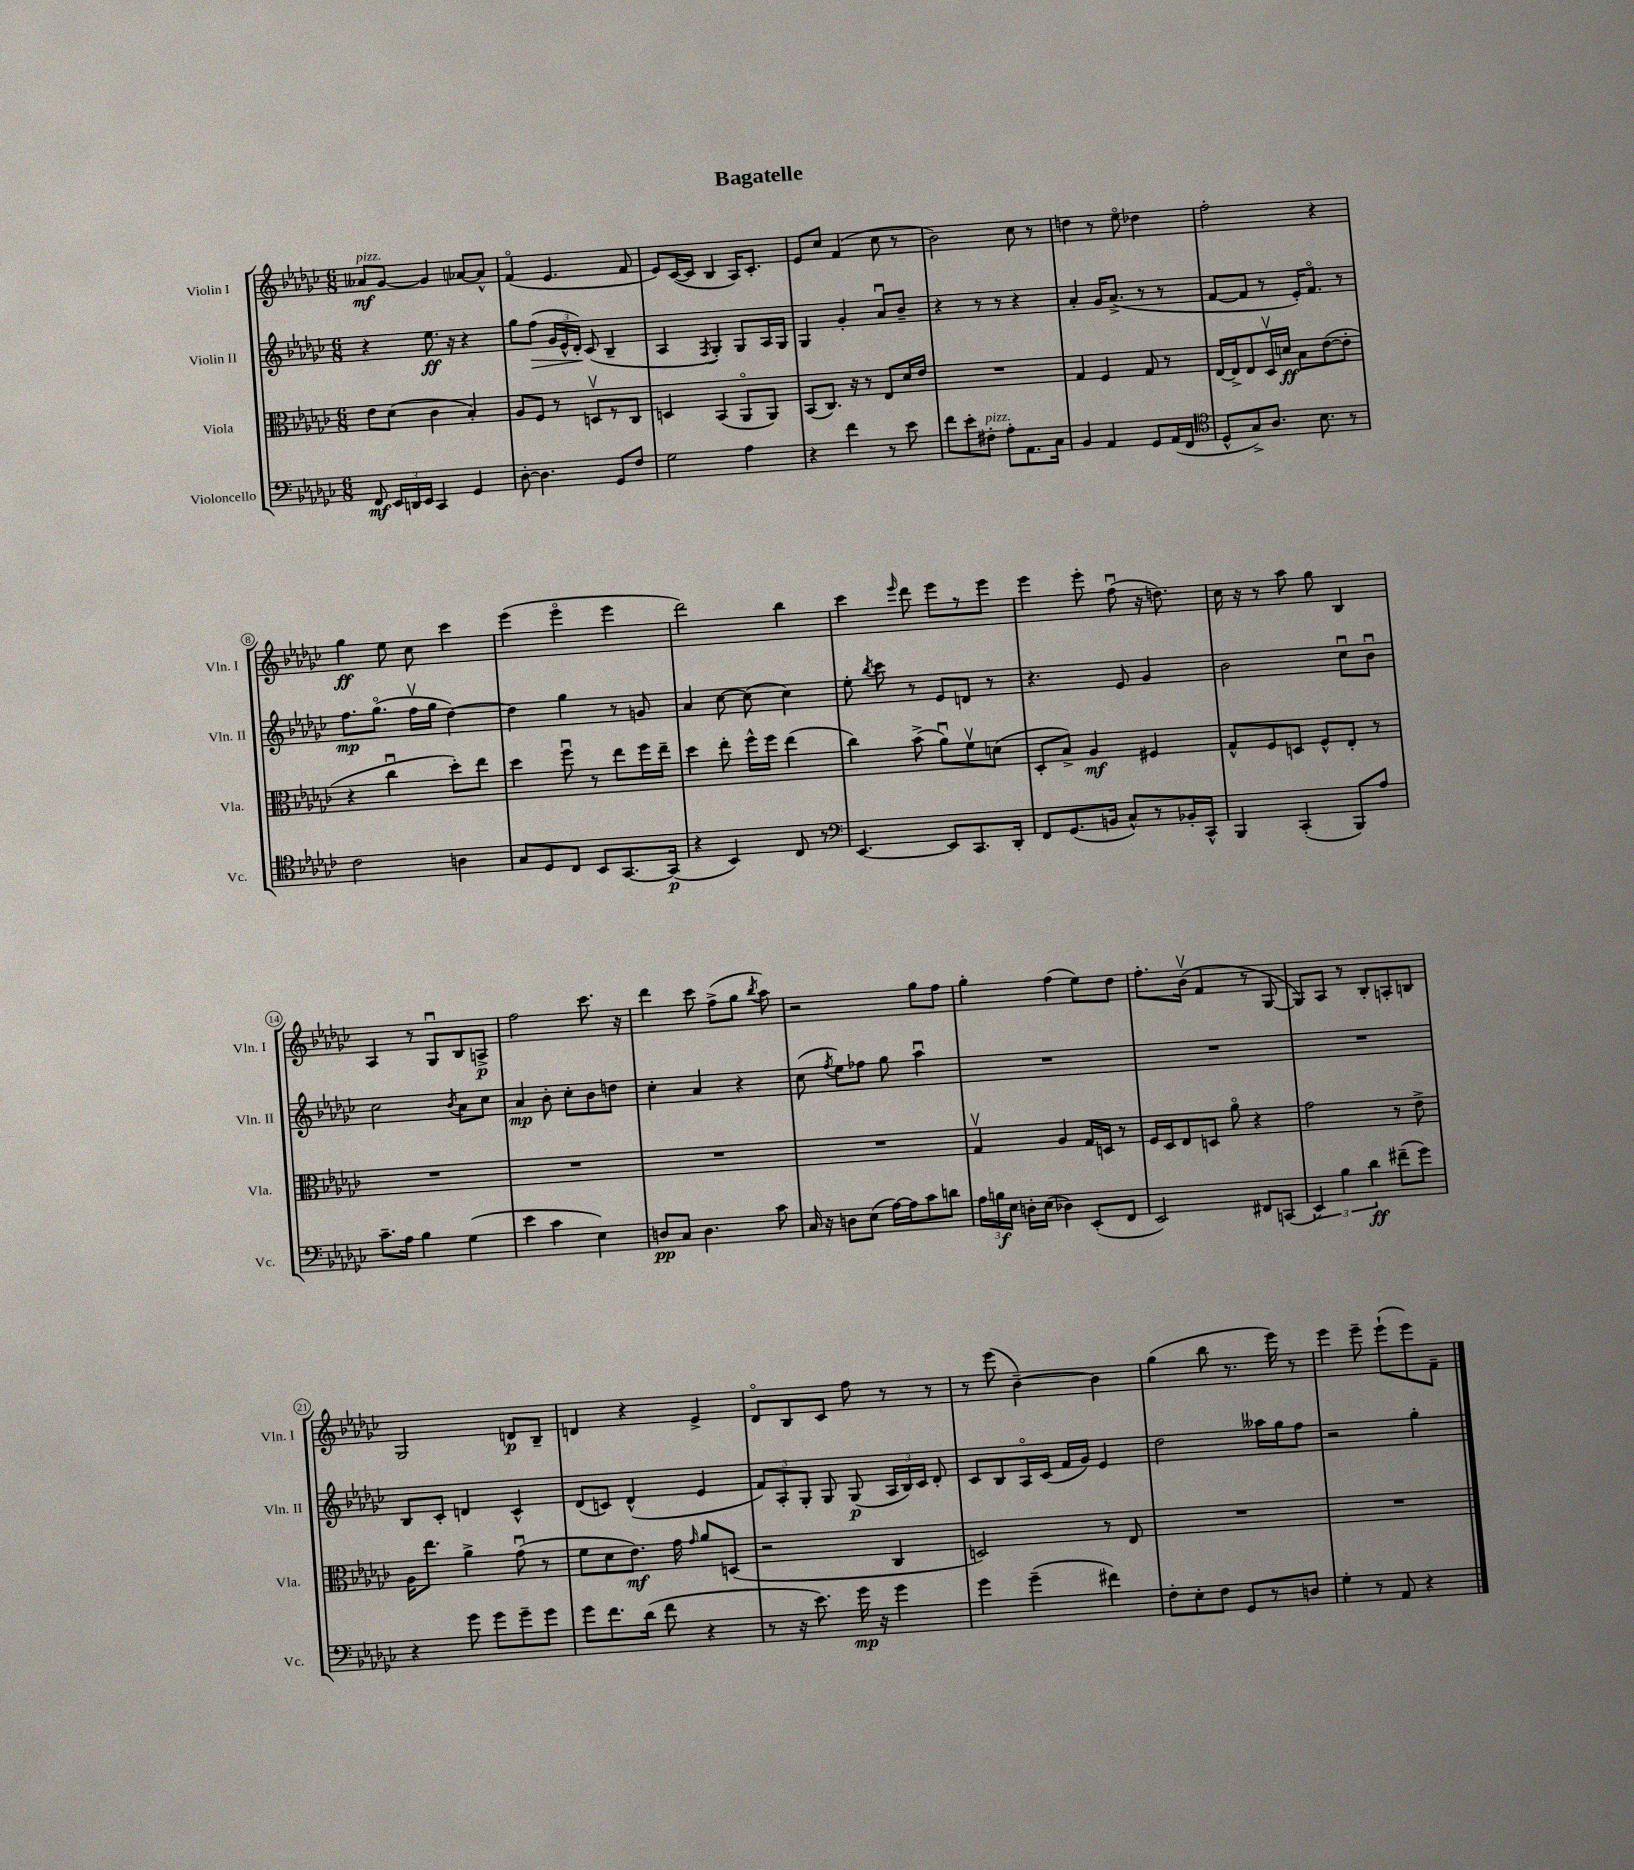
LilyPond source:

\header { title = "Bagatelle" }
<<
\new StaffGroup <<
\new Staff = "s0" \with { instrumentName = "Violin I" shortInstrumentName = "Vln. I" } {
    \clef treble \key ges \major \numericTimeSignature \time 6/8
    \autoBeamOff aeses'8[\mf^\markup { \italic "pizz." } ges'8]~ ges'4 aes'8[~ aes'8]-^ |
    f'4\flageolet( ees'4. f'8 |
    ees'8[) ces'16~( ces'16] bes4 aes16[) ces'8.]-. |
    ees'8[ ces''8] f'4( ces''8 r8 |
    bes'2) ces''8 r8 |
    d''4 r8 ees''8\flageolet des''4 |
    f''2-. r4 |
    ges''4\ff ees''8 ces''8 ces'''4 |
    ees'''4( ees'''4\flageolet ees'''4 |
    des'''2) bes''4 |
    ces'''4 \grace { ees'''16 } des'''8 ees'''8[ r8 ees'''8] |
    ees'''4 ees'''8-. f''8\downbow( r16 d''8.) |
    ces''16 r16 r8 aes''8 ges''8 bes4 |
    aes4 r8 ges8[\downbow bes8 a8]->\p |
    f''2 ces'''8. r16 |
    des'''4 ces'''8 f''8[->( ges''8] \acciaccatura { bes''8 } aes''8) |
    r2 ges''8[ f''8] |
    ges''4-. f''4( ees''8[) des''8] |
    f''8.[-. bes'16]\upbow( f'4 r8 ges8~ |
    ges8[) aes8] r8 bes8[-. a8-. b8] |
    ges2 d'8[\p bes8]-- |
    d'4 r4 ees'4-> |
    des'8[\flageolet bes8 ces'8] f''8 r8 r8 |
    r8 ees'''8( bes'4~--) bes'4 |
    ges''4( bes''8 r8. ees'''16) r8 |
    ees'''4 ees'''8-- ees'''8[-!( ees'''8) f'8]-- \bar "|." |
}
\new Staff = "s1" \with { instrumentName = "Violin II" shortInstrumentName = "Vln. II" } {
    \clef treble \key ges \major \numericTimeSignature \time 6/8
    \autoBeamOff r4 ees''8.\ff r16 r4 |
    ges''8[ f''8]\>( \tuplet 3/2 { ges'16[ ees'16-^ des'16]-.\!) } ces'8( bes4-- |
    aes4 \acciaccatura { f8 } ges4-.) ges8[ aes16 ges16] |
    ges4 ges'4-. aes'8[\downbow bes'8]-- |
    r4 r8 r8 r4 |
    aes'4-. ges'16[ aes'8.]->( r8 r8 |
    f'8[~ f'8] r8 ees'16[-.) f'8.]\flageolet r8 |
    f''8.[\mp ges''8.]\flageolet( f''16[\upbow ges''16] des''4~) |
    des''4 ges''4 r8 g'8 |
    aes'4 ces''8~ ces''8( ces''4) |
    ees''8-. \acciaccatura { bes''8 } ces'''8 r8 ees'8[ d'8] r8 |
    r4. ees'8 ges'4 |
    bes'2 ces''8[\downbow bes'8]\downbow |
    ces''2 \acciaccatura { bes'8 } aes'8[ ces''8] |
    aes'4\mp bes'8-. ces''8[-. bes'8 d''8] |
    ces''4-. aes'4 r4 |
    ces''8( \acciaccatura { f''8 } ees''8[) fes''8] ges''8 aes''4\downbow |
    R2. |
    R2. |
    R2. |
    bes8[ ces'8]-. d'4 ces'4-^ |
    des'8[( c'8]) des'4-^( ees'4 |
    \tuplet 3/2 { f'8[) aes8-. ges8]-. } ges8 ges8\p( \tuplet 3/2 { aes16[ bes16) ces'16] } des'8-. |
    ces'8[ bes8 aes16\flageolet ces'16]( f'16[ ges'16]) ees'4 |
    des''2 aeses''16[ ges''16 f''8] |
    r2 ges''4-. \bar "|." |
}
\new Staff = "s2" \with { instrumentName = "Viola" shortInstrumentName = "Vla." } {
    \clef alto \key ges \major \numericTimeSignature \time 6/8
    \autoBeamOff ees'8[ des'8]( ces'4 bes4-.) |
    aes8[ f8] r8 d8[\upbow r8 ces8] |
    d4 bes,4( aes,8[\flageolet aes,8]) |
    bes,8[( ces8.]) r16 r8 ees8[ des'16 ees'16] |
    R2. |
    ges4 f4 ges8 r8 |
    ees16[~ ees16-> ees8 des16\upbow d'16]\ff bes8[ ees'8~( ees'8]-. |
    r4 ces''4\downbow des''8[-.) ees''8] |
    des''4 f''8\downbow r8 ees''8[ f''16 ees''16]-- |
    des''4 ees''8-. f''16[-^ f''16] ees''4( |
    ces''4) bes'8->( aes'8[\downbow) f'8\upbow d'8]( |
    des8[-. bes8]->) aes4\mf fis4 |
    ges8[-^ f8 d8] f8[-^ ees8]-. r8 |
    R2. |
    R2. |
    R2. |
    R2. |
    ges4\upbow aes4 ges16[ d16] r8 |
    f16[ des16 ees8 d8] aes'8\flageolet r4 |
    ges'2 r8 ees'8-> |
    aes16[ ees''8.] aes'4-> ges'8\downbow( r8 |
    f'8[ des'8 ees'8.]\mf) ges'16 \grace { ges'16 } aes'8[ d8]( |
    r2 ces4 |
    d2) r8 ees8 |
    R2. |
    R2. \bar "|." |
}
\new Staff = "s3" \with { instrumentName = "Violoncello" shortInstrumentName = "Vc." } {
    \clef bass \key ges \major \numericTimeSignature \time 6/8
    \autoBeamOff f,8\mf \tuplet 3/2 { ees,16[ d,16 ees,16] } ces,4 ges,4 |
    des8~-. des4. ges,8[ f8] |
    ges2 aes4 |
    r4 f'4 r8 ees'8 |
    f'8[ ees'8-. fis8]-.^\markup { \italic "pizz." } aes8[-. aes,8. ces16] |
    bes,4 aes,4 ges,8[ aes,16( f,16] |
    \clef tenor des8[-^ ges8->) aes8.] bes8. r8 |
    ces'2 a4 |
    ges8[ des8 ces8] bes,8[ ges,8.~ ges,16]\p( |
    r4 bes,4) ces8 r8 |
    \clef bass ees,4.~ ees,8[ ces,8. des,16]-. |
    f,8[ ges,8.( b,16] ces8[-^) r8 bes,16-. ces,16]-^ |
    bes,,4 ces,4-.( bes,,8[) aes8] |
    ces'8.[-- aes16] bes4 ges4( |
    ees'4 ces'4 ees4) |
    d8[\pp ces8] d4. ces'8 |
    ces16 r16 d8[ ees8]( aes16[~) aes16 ces'8 d'8] |
    \tuplet 3/2 { aes16[ b16\f ees16] } d16[-. ees16]( des4) ees,8[-.( f,8] |
    ees,2) fis,8[ c,8]( |
    \tuplet 3/2 { ees,4) bes4 des'4\ff } fis'8[--( ges'8]) |
    r4 ges'8 ges'8[ ges'8-- ges'8] |
    ges'8[ f'8. des'16]( f'8 r4 |
    r8 r16 ees'8.) ges'16\mp r16 ges'4 |
    ges'4 ges'4--( fis'4) |
    f8[-. ees8-. f8] ges,8[ r8 d8] |
    ges4-. r8 aes,8 r4 \bar "|." |
}
>>
>>
\layout { \context { \Score \override BarNumber.stencil = #(make-stencil-circler 0.1 0.3 ly:text-interface::print) } }
